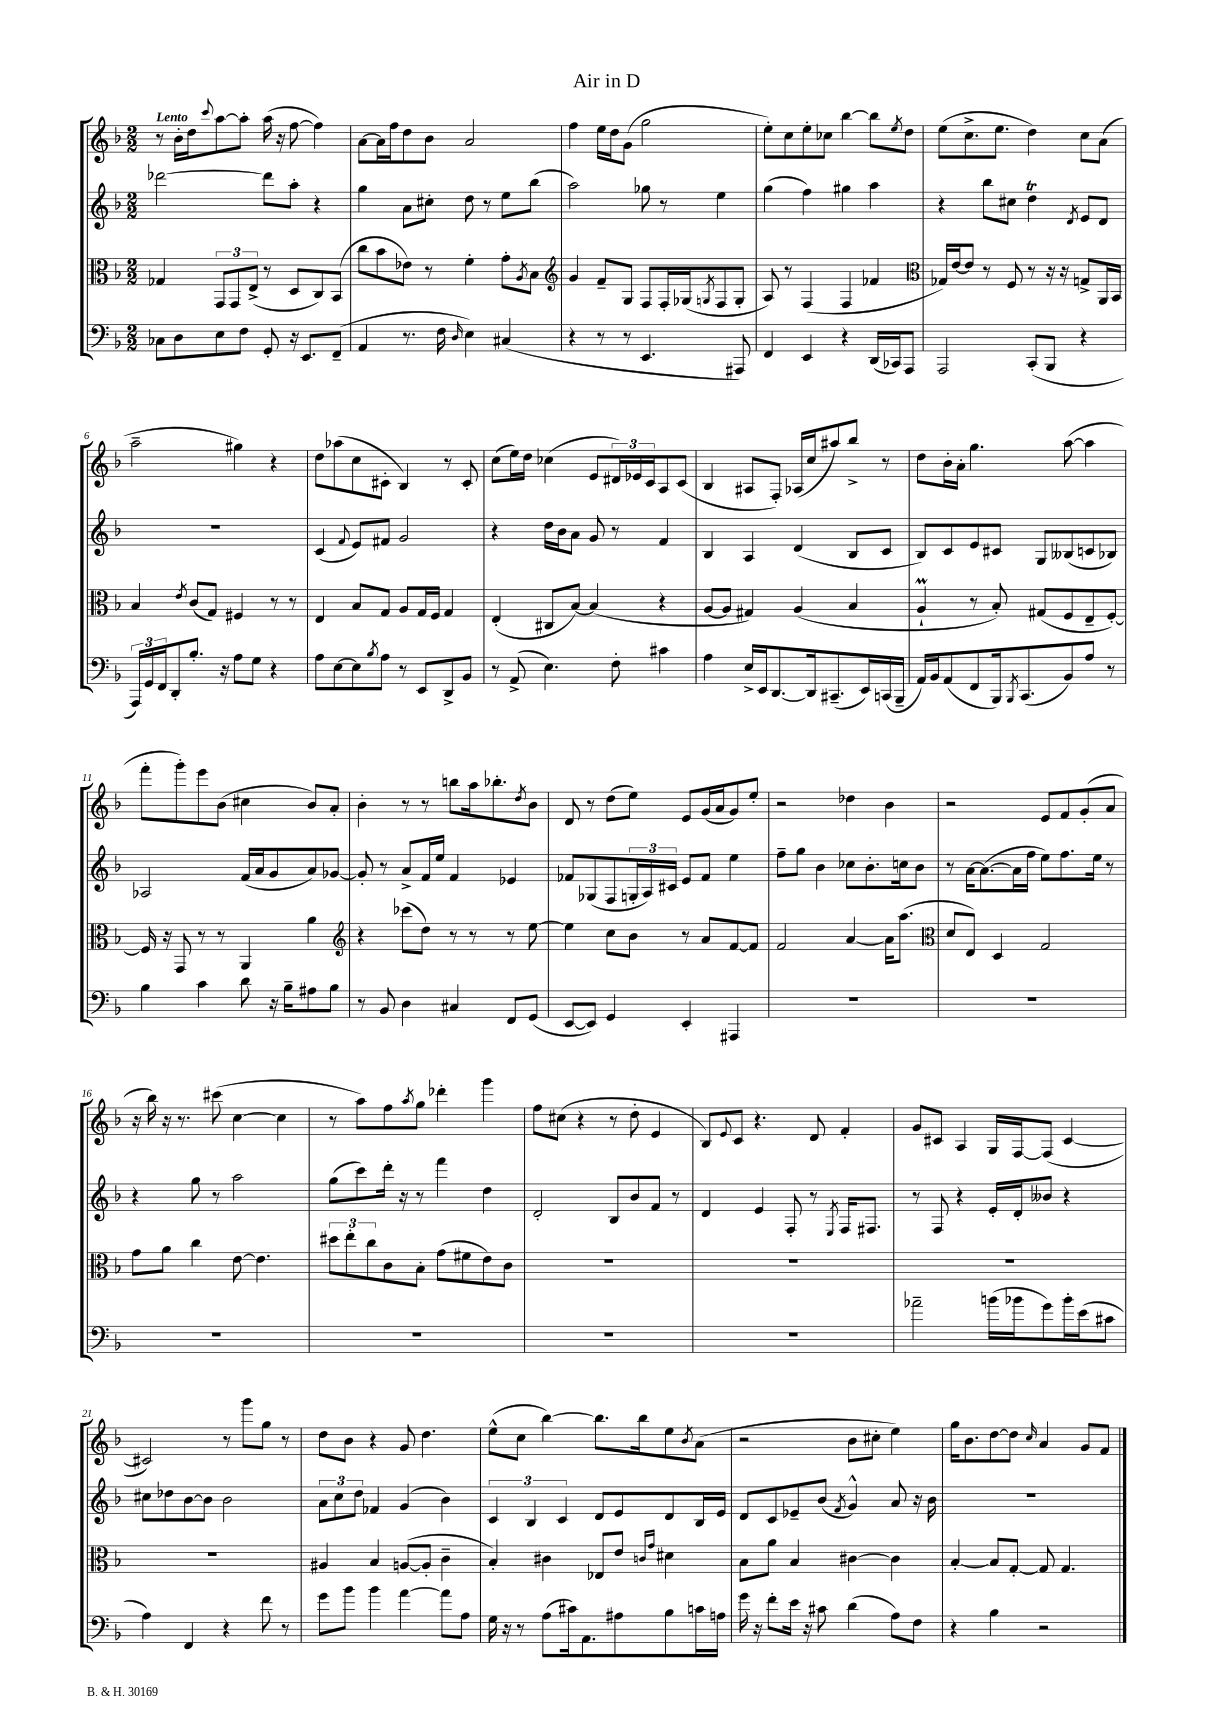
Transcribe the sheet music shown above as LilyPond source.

\header { title = "Air in D" }
<<
\new StaffGroup <<
\new Staff = "s0" {
    \clef treble \key f \major \numericTimeSignature \time 2/2 \tempo "Lento"
    r8 bes'16-. d''16 \appoggiatura { c'''8 } a''8~ a''8-. a''16( r16 f''8~ f''4) |
    a'8~ a'16 f''16 d''8 bes'8 a'2 |
    f''4 e''16 d''16 g'8( g''2 |
    e''8-.) c''8 e''8-. ces''8 bes''4~ bes''8 \acciaccatura { e''8 } d''8 |
    e''8( c''8.-> e''8. d''4) c''8 a'8( |
    a''2-- gis''4) r4 |
    d''8 aes''8( c''8 cis'8-. bes4) r8 cis'8-. |
    c''8( e''16) d''16 ces''4( e'8 \tuplet 3/2 { dis'16) ees'16 c'16 } a8 c'8( |
    bes4 ais8 f8-.) aes16( c''16 ais''8) bes''8-> r8 |
    d''8 bes'16-. a'16-. g''4. a''8~( a''4 |
    f'''8-. g'''8-.) e'''8 bes'8( cis''4 bes'8) a'8-. |
    bes'4-. r8 r8 b''8 a''16 bes''8.-. \acciaccatura { d''8 } bes'8 |
    d'8 r8 d''8( e''8) e'8 g'16( a'16 g'8) e''8-. |
    r2 des''4 bes'4 |
    r2 e'8 f'8 g'8-.( a'8 |
    r16 bes''16) r16 r8. cis'''8( c''4~ c''4 |
    r8 a''8) f''8 \acciaccatura { a''8 } g''8 des'''4-. g'''4 |
    f''8 cis''8( r4 r8 d''8-. e'4 |
    bes8) \appoggiatura { e'8 } c'8 r4. d'8 f'4-. |
    g'8 cis'8 a4 g16 f16~ f8( cis'4~ |
    cis'2) r8 g'''8 g''8 r8 |
    d''8 bes'8 r4 g'8 d''4. |
    e''8-^( c''8 bes''4~) bes''8. bes''16 e''8 \acciaccatura { bes'8 } a'8( |
    r2 bes'8 cis''8-. e''4) |
    g''16 bes'8. d''8~ d''8 \grace { c''16 } a'4 g'8 f'8 \bar "|." |
}
\new Staff = "s1" {
    \clef treble \key f \major \numericTimeSignature \time 2/2
    des'''2~ des'''8 a''8-. r4 |
    g''4 a'8 cis''8-. d''8 r8 e''8 bes''8( |
    a''2) ges''8 r8 e''4 |
    g''4( f''4) gis''4 a''4 |
    r4 bes''8 cis''8 d''4\trill \acciaccatura { d'8 } e'8 d'8 |
    R1 |
    c'4( \appoggiatura { f'8 } e'8) fis'8 g'2 |
    r4 d''16 bes'16 a'8 g'8 r8 f'4 |
    bes4 a4 d'4( bes8 c'8 |
    bes8) c'8 e'8 cis'8 g8 beses8( c'8 bes8) |
    aes2 f'16( a'16 g'8 a'8) ges'8~ |
    ges'8-. r8 a'8-> f'16 e''16 f'4 ees'4 |
    fes'8 ges8( f8 \tuplet 3/2 { g16-. a16) cis'16 } e'8 fes'8 e''4 |
    f''8-- g''8 bes'4 ces''8 bes'8.-. c''16 bes'8 |
    r8 a'16~ a'8.~( a'16 f''16 e''8) f''8. e''16 r8 |
    r4 g''8 r8 a''2 |
    g''8( c'''8) d'''16-. r16 r8 f'''4 d''4 |
    d'2-. bes8 bes'8 f'8 r8 |
    d'4 e'4 f8-. r8 \acciaccatura { e8 } f16 fis8. |
    r8 f8 r4 e'16-. d'16-. beses'8 r4 |
    cis''8 des''8 bes'8~ bes'8 bes'2 |
    \tuplet 3/2 { a'8 c''8 d''8 } fes'4 g'4( bes'4) |
    \tuplet 3/2 { c'4 bes4 c'4 } d'8 e'8 d'8 bes16 e'16 |
    d'8 c'8 ees'8-- bes'8( \acciaccatura { f'8 } g'4-^) a'8 r16 bes'16 |
    R1 \bar "|." |
}
\new Staff = "s2" {
    \clef alto \key f \major \numericTimeSignature \time 2/2
    ges4 \tuplet 3/2 { g,8 g,8 e8->( } r8 d8 c8) bes,8( |
    c''8 bes'8 ees'8) r8 f'4-. g'8-. \acciaccatura { a8 } bes8 |
    \clef treble g'4 f'8-- g8 f8 f16-. ges16( \acciaccatura { g8 } f8 g8-. |
    a8) r8 f4( f4 fes'4 |
    \clef alto ges16) e'16~ e'8 r8 f8 r8 r16 r16 g8-> a,16 bes,16 |
    bes4 \acciaccatura { e'8 } c'8( g8) fis4 r8 r8 |
    e4 bes8 g8 a8 g16 f16 g4 |
    e4-.( cis8 bes8~) bes4( r4 |
    a8~ a8 gis4) a4( bes4 |
    a4-!\prall r8 bes8-.) gis8( f8 e8-- f8~-.) |
    f16 r16 g,8 r8 r8 a,4 a'4 |
    \clef treble r4 ces'''8( d''8) r8 r8 r8 e''8~ |
    e''4 c''8 bes'8 r8 a'8 f'8~ f'8 |
    f'2 a'4~ a'16 a''8.( |
    \clef alto d'8 e8) d4 g2 |
    g'8 a'8 c''4 e'8~ e'4. |
    \tuplet 3/2 { dis''8 e''8-. c''8 } c'8 bes8-. g'8( fis'8 e'8) c'8 |
    R1 |
    R1 |
    R1 |
    R1 |
    ais4 bes4 a8~( a8-. c'4-- |
    bes4-.) cis'4 ees8 e'8 \grace { c'16 g'16 } dis'4 |
    bes8 a'8 bes4 cis'4~ cis'4 |
    bes4~-. bes8 g8~-. g8 g4. \bar "|." |
}
\new Staff = "s3" {
    \clef bass \key f \major \numericTimeSignature \time 2/2
    ces8 d8 e8 f8 g,8-. r16 e,8. f,8--( |
    a,4 r8. f16 \grace { d16 } e4) cis4( |
    r4 r8 r8 e,4. ais,,8) |
    f,4 e,4 r4 d,16( ces,16) a,,8 |
    a,,2 c,8-.( bes,,8 r4 |
    \tuplet 3/2 { a,,16) g,16 f,16 } d,8-. bes8.-. r16 a8 g8 r4 |
    a8 e8~ e8 \acciaccatura { bes8 } a8 r8 e,8 d,8-> bes,8 |
    r8 a,8->( e4.) f8-. cis'4 |
    a4 e16-> e,16 d,8.~ d,16 cis,8.--( e,16) c,16( bes,,16-- |
    a,16) bes,16 a,8( f,8 bes,,16) \acciaccatura { bes,,8 } c,8.( bes,8) a8 r8 |
    bes4 c'4 d'8 r16 bes16-- ais8 bes8 |
    r8 bes,8 d4 cis4 f,8 g,8( |
    e,8~ e,8) g,4 e,4-. ais,,4 |
    R1 |
    R1 |
    R1 |
    R1 |
    R1 |
    R1 |
    aes'2-- b'16( bes'16 g'8) bes'16-. e'16( cis'8 |
    a4) f,4 r4 f'8 r8 |
    g'8 bes'8 bes'4 a'4~ a'8 a8 |
    g16 r16 r8 a8( cis'16) a,8. ais8 bes8 c'16 a16 |
    g'16 r16 f'8-. e'16 r16 cis'8 d'4( a8) f8 |
    r4 bes4 r2 \bar "|." |
}
>>
>>
